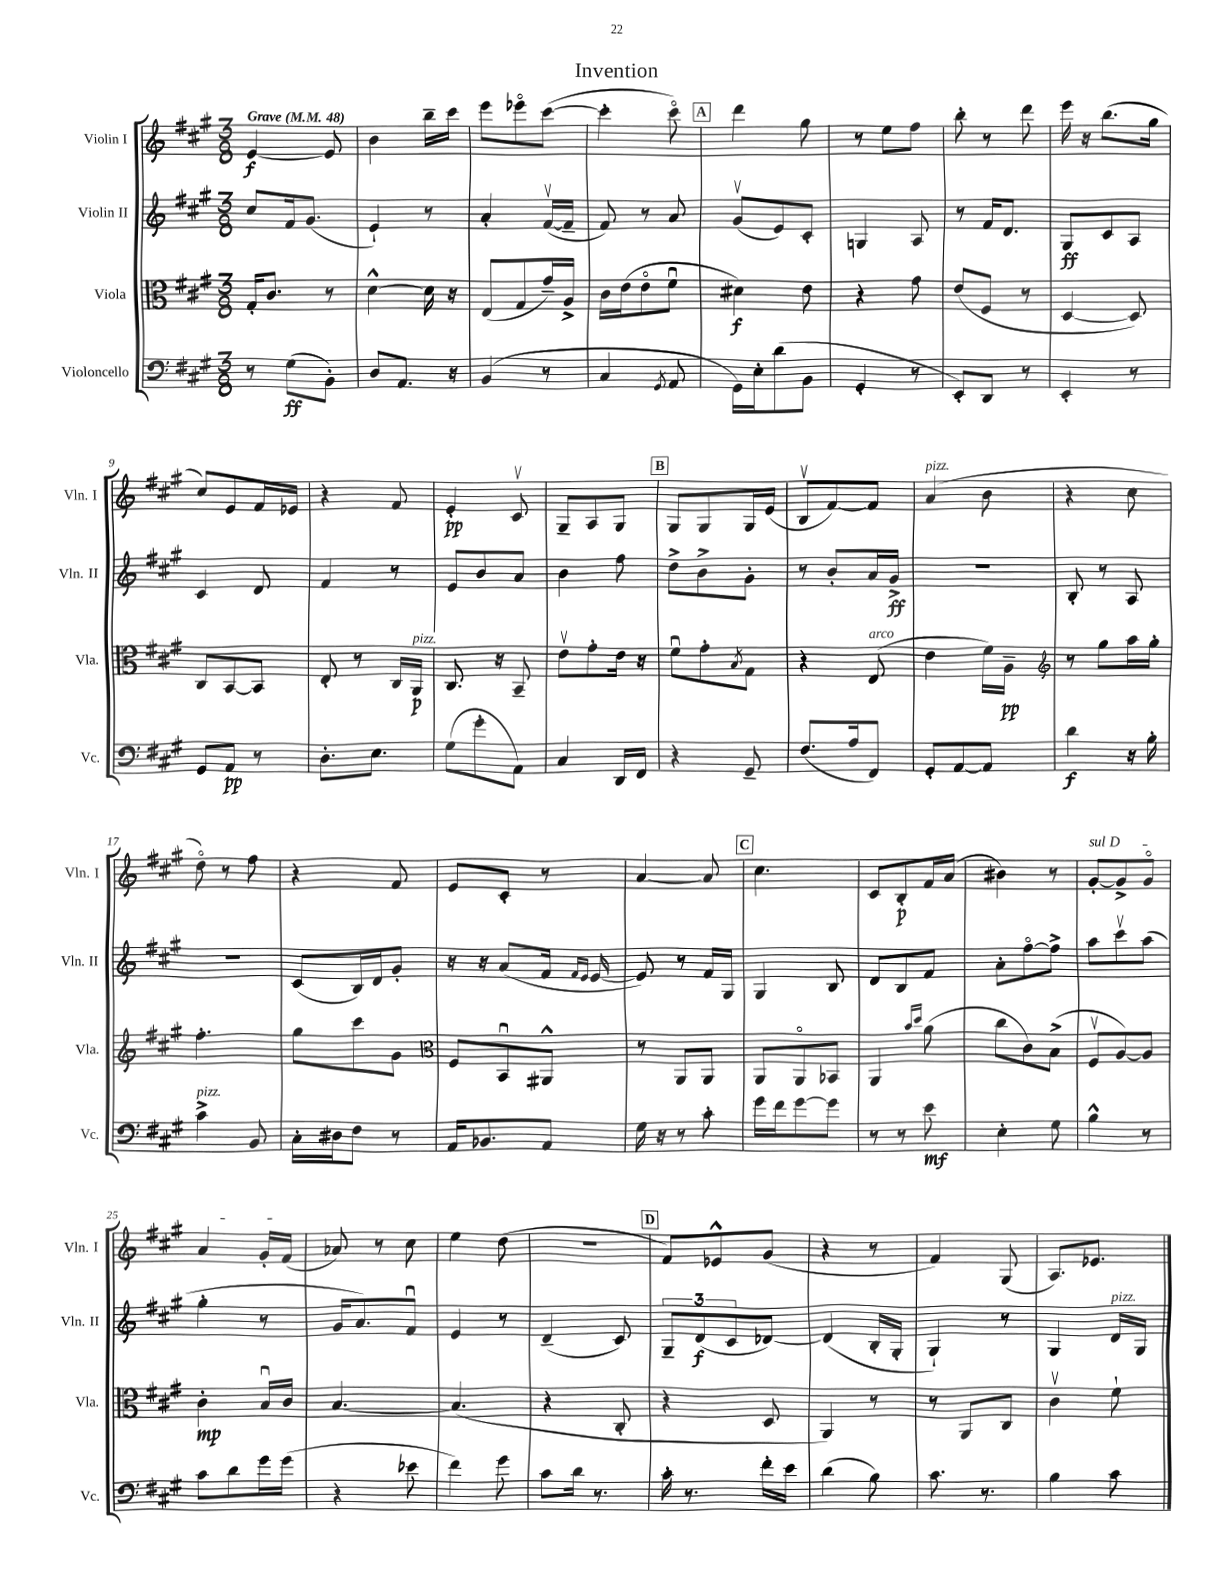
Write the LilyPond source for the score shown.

\header { title = "Invention" }
<<
\new StaffGroup <<
\new Staff = "s0" \with { instrumentName = "Violin I" shortInstrumentName = "Vln. I" } {
    \clef treble \key a \major \numericTimeSignature \time 3/8 \tempo "Grave" 4 = 48
    e'4~\f e'8 |
    b'4 b''16-- cis'''16 |
    e'''8 ees'''8\flageolet cis'''8~( |
    cis'''4-. cis'''8\flageolet) |
    \mark \markup { \box "A" } d'''4 gis''8 |
    r8 e''8 fis''8 |
    b''8-. r8 d'''8 |
    e'''16 r16 b''8.( gis''16 |
    cis''8) e'8 fis'16 ees'16 |
    r4 fis'8 |
    e'4-.\pp cis'8\upbow |
    gis8-- a8 gis8 |
    \mark \markup { \box "B" } gis8 gis8 gis16 e'16( |
    b8\upbow fis'8~) fis'8 |
    a'4^\markup { \italic "pizz." }( b'8 |
    r4 cis''8 |
    d''8\flageolet) r8 fis''8 |
    r4 fis'8 |
    e'8 cis'8-. r8 |
    a'4~ a'8 |
    \mark \markup { \box "C" } cis''4. |
    cis'8 b8-.\p fis'16 a'16( |
    bis'4) r8 |
    \once \override TextSpanner.bound-details.left.text = \markup { \italic "sul D" } gis'8~-.\startTextSpan gis'8-> gis'8\flageolet |
    a'4 gis'16-. fis'16\stopTextSpan( |
    aes'8) r8 cis''8 |
    e''4 d''8( |
    R4. |
    \mark \markup { \box "D" } fis'8) ees'8-^ gis'8( |
    r4 r8 |
    fis'4) gis8( |
    a8.) ees'8. \bar "|." |
}
\new Staff = "s1" \with { instrumentName = "Violin II" shortInstrumentName = "Vln. II" } {
    \clef treble \key a \major \numericTimeSignature \time 3/8
    cis''8 fis'16 gis'8.( |
    e'4-!) r8 |
    a'4-. fis'16~\upbow( fis'16-- |
    fis'8) r8 a'8 |
    \mark \markup { \box "A" } gis'8\upbow( e'8) cis'8-. |
    g4 a8 |
    r8 fis'16 d'8. |
    gis8\ff cis'8 a8 |
    cis'4 d'8 |
    fis'4 r8 |
    e'8 b'8 a'8 |
    b'4 fis''8 |
    \mark \markup { \box "B" } d''8-> b'8-> gis'8-. |
    r8 b'8-. a'16 gis'16->\ff |
    R4. |
    b8-. r8 a8 |
    R4. |
    cis'8( b16) d'16 gis'8-. |
    r16 r16 a'8( fis'16 \grace { fis'16 e'16 } e'16~ |
    e'8) r8 fis'16 gis16 |
    \mark \markup { \box "C" } gis4 b8 |
    d'8 b8 fis'8 |
    a'8-. fis''8~\flageolet fis''8-> |
    a''8 cis'''8\upbow a''8( |
    gis''4-. r8 |
    gis'16 a'8.) fis'8\downbow |
    e'4 r8 |
    d'4--( cis'8) |
    \mark \markup { \box "D" } \tuplet 3/2 { gis8-- d'8\f( cis'8 } des'8~) |
    des'4( b16-. gis16-. |
    gis4-!) r8 |
    gis4 d'16^\markup { \italic "pizz." } gis16 \bar "|." |
}
\new Staff = "s2" \with { instrumentName = "Viola" shortInstrumentName = "Vla." } {
    \clef alto \key a \major \numericTimeSignature \time 3/8
    gis16-. cis'8. r8 |
    d'4~-^ d'16 r16 |
    e8( gis8 gis'16--) a16-> |
    cis'16 e'16( e'8\flageolet fis'8\downbow |
    \mark \markup { \box "A" } dis'4\f) e'8 |
    r4 gis'8 |
    e'8( fis8 r8 |
    d4~ d8) |
    cis8 b,8~ b,8 |
    e8-. r8 cis16 a,16\p^\markup { \italic "pizz." } |
    cis8. r16 b,8-- |
    e'8\upbow gis'8-. e'16 r16 |
    \mark \markup { \box "B" } fis'8\downbow gis'8-. \acciaccatura { b8 } gis8 |
    r4 e8^\markup { \italic "arco" }( |
    e'4 fis'16) a16--\pp |
    \clef treble r8 gis''8 a''16 gis''16-. |
    fis''4.-. |
    gis''8 cis'''8 gis'8 |
    \clef alto fis8 b,8\downbow ais,8-^ |
    r8 a,8 a,8 |
    \mark \markup { \box "C" } a,8 a,8\flageolet bes,8 |
    a,4 \grace { b'16 d''16 } a'8( |
    cis''8 cis'8) b8->( |
    fis8\upbow a8~) a8 |
    cis'4-.\mp b16\downbow cis'16 |
    b4.~ |
    b4.( |
    r4 cis8-. |
    \mark \markup { \box "D" } r4 d8 |
    a,4) r8 |
    r8 a,8 cis8 |
    cis'4\upbow fis'8-! \bar "|." |
}
\new Staff = "s3" \with { instrumentName = "Violoncello" shortInstrumentName = "Vc." } {
    \clef bass \key a \major \numericTimeSignature \time 3/8
    r8 gis8\ff( b,8-.) |
    d8 a,8. r16 |
    b,4( r8 |
    cis4 \acciaccatura { gis,8 } a,8 |
    \mark \markup { \box "A" } gis,16) e16-. d'8( b,8 |
    gis,4-. r8 |
    e,8-.) d,8 r8 |
    e,4-. r8 |
    gis,8 a,8\pp r8 |
    d8.-. e8. |
    gis8( gis'8-. a,8) |
    cis4 d,16 fis,16 |
    \mark \markup { \box "B" } r4 gis,8-- |
    fis8.( a16 fis,8) |
    gis,8-. a,8~ a,8 |
    d'4\f r16 b16-. |
    cis'4->^\markup { \italic "pizz." } b,8 |
    cis16-. dis16 fis8 r8 |
    a,16 bes,8. a,8 |
    gis16 r16 r8 cis'8-. |
    \mark \markup { \box "C" } gis'16 fis'16 gis'8~ gis'8 |
    r8 r8 e'8\mf |
    e4-. gis8 |
    b4-^ r8 |
    cis'8 d'8 gis'16 gis'16( |
    r4 ees'8 |
    fis'4) gis'8 |
    cis'8 d'16 r8. |
    \mark \markup { \box "D" } cis'16-. r8. fis'16-. e'16 |
    d'4( b8) |
    cis'8. r8. |
    b4 cis'8 \bar "|." |
}
>>
>>
